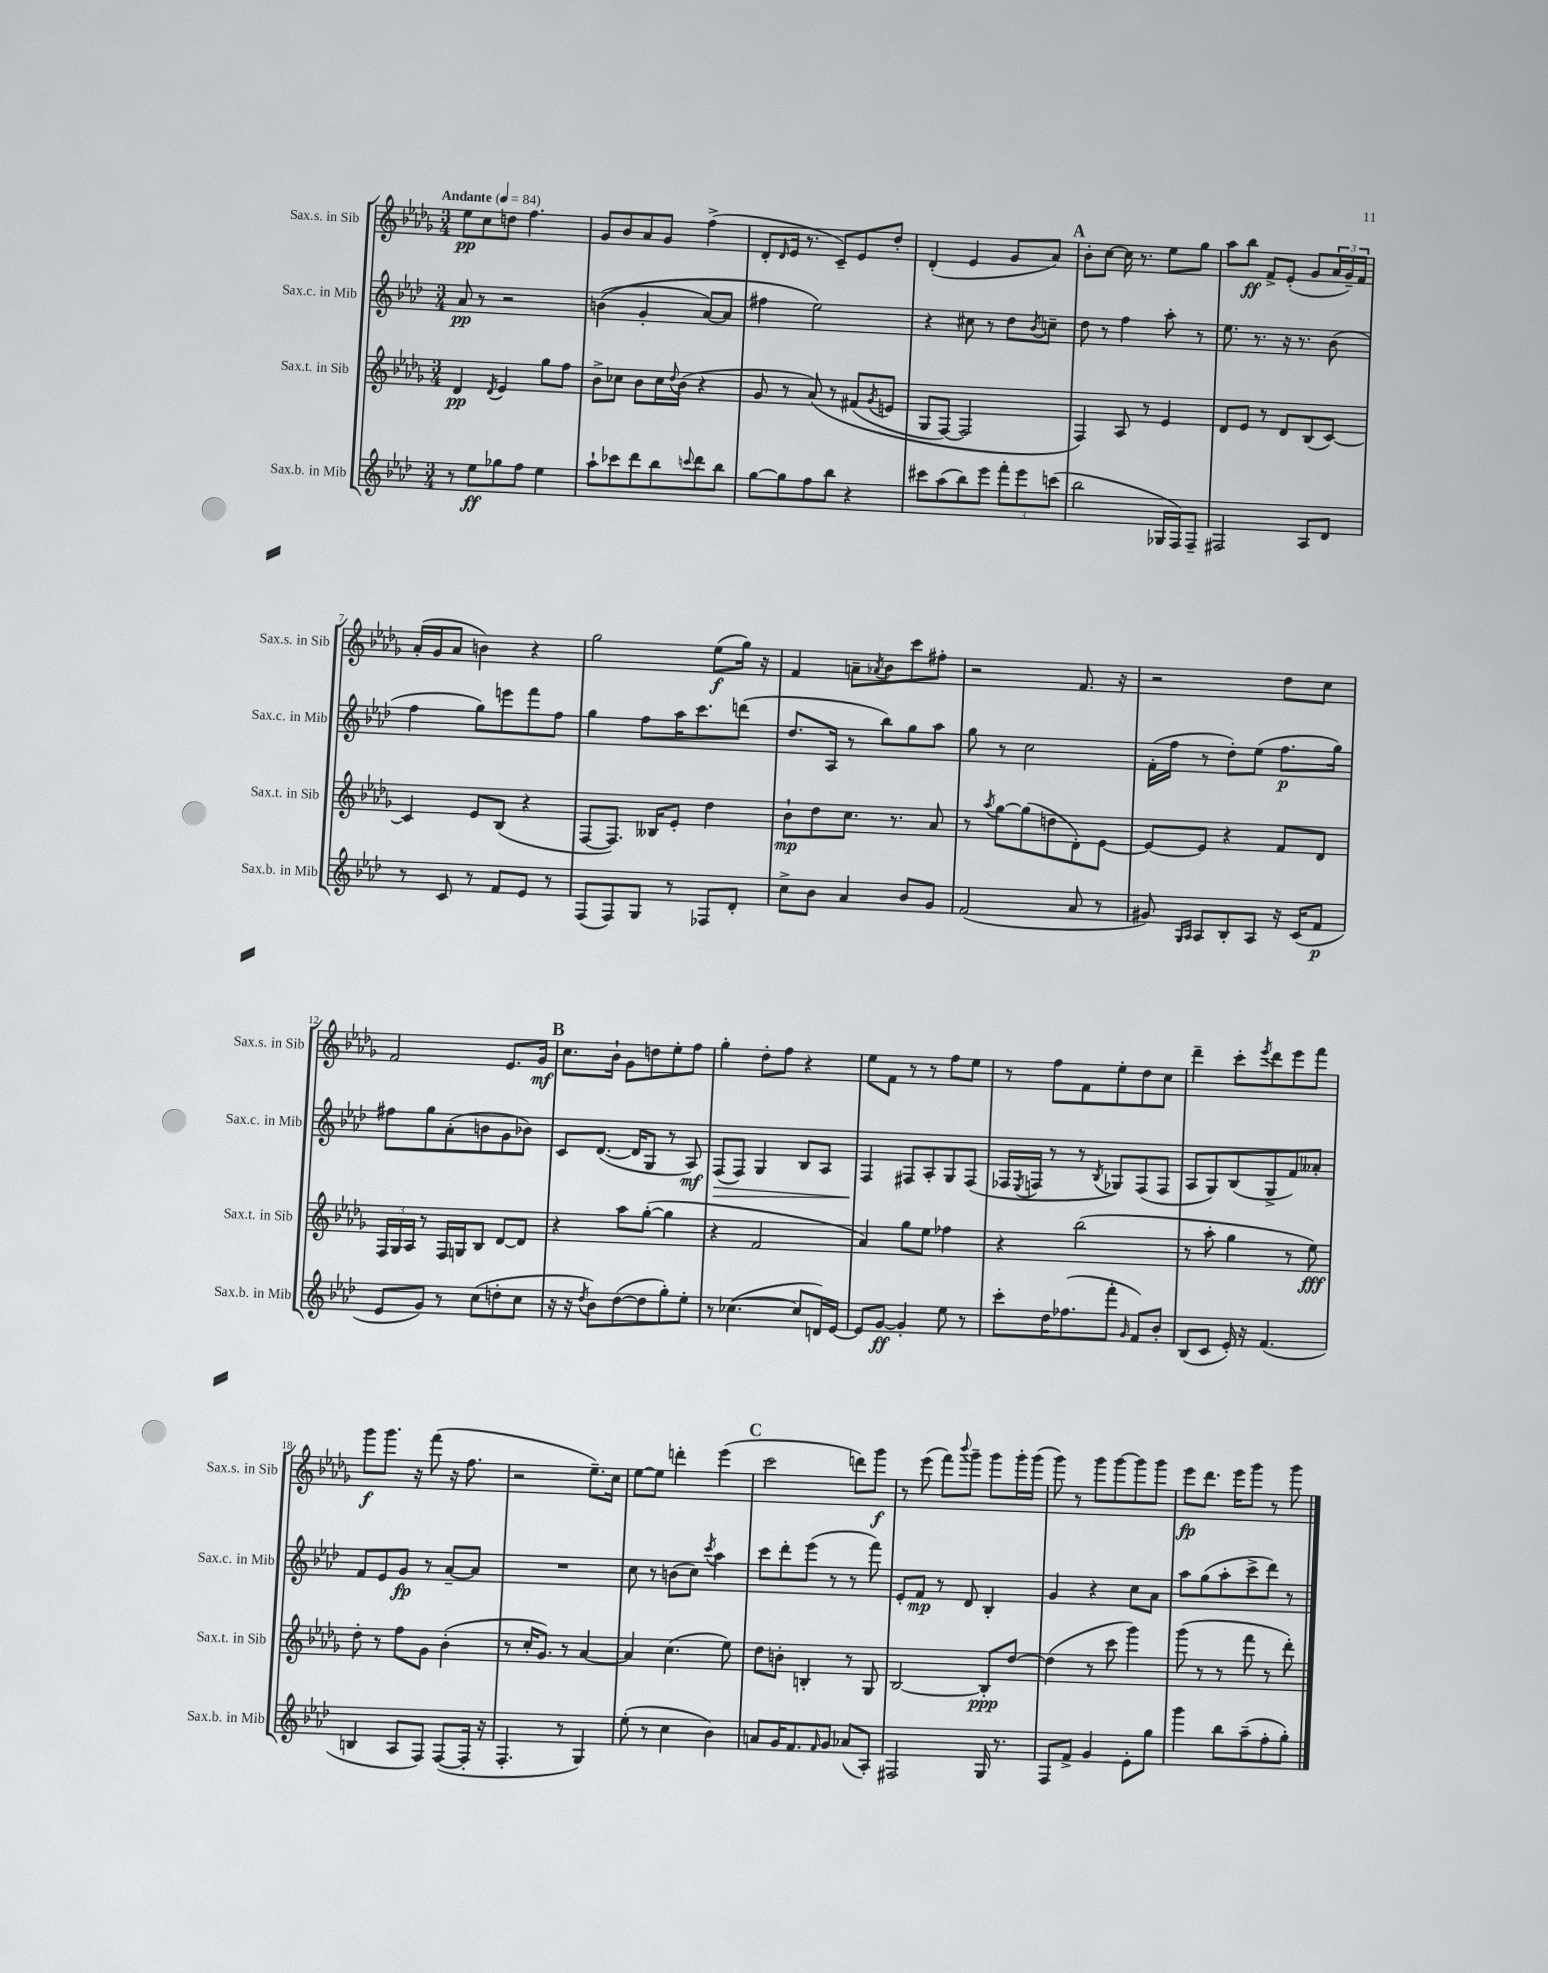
<<
\new StaffGroup <<
\new Staff = "s0" \with { instrumentName = "Sax.s. in Sib" shortInstrumentName = "Sax.s. in Sib" } {
    \clef treble \key des \major \numericTimeSignature \time 3/4 \tempo "Andante" 4 = 84
    ees''8\pp c''8 d''8 f''4. |
    ges'8 bes'8 aes'8 ges'8 f''4->( |
    des'8-. \grace { des'16 } ees'16 r8. c'8--) ees'8 des''8-. |
    des'4-.( ees'4 ges'8 aes'8) |
    \mark \markup { \bold "A" } bes'8-. c''8~ c''16 r8. ees''8 ges''8 |
    aes''8 bes''8\ff f'8-> ees'8-.( ges'8 \tuplet 3/2 { aes'16 ges'16--) f'16 } |
    aes'16-.( ges'16 aes'8 b'4) r4 |
    ges''2 ees''8\f( ges''16) r16 |
    f'4 a'8-- \acciaccatura { aes'8 } bes'8 c'''8 fis''8-. |
    r2 f'8. r16 |
    r2 des''8 c''8 |
    f'2 ees'8. ges'16\mf |
    \mark \markup { \bold "B" } c''8. bes'16-! ges'8 d''8 ees''8-. f''8 |
    ges''4-. des''8-. f''8 r4 |
    ees''8 f'8 r8 r8 f''8 ees''8 |
    r8 f''8 f'8 ees''8-. des''8 c''8 |
    des'''4-- c'''8-. \acciaccatura { ees'''8 } des'''8 ees'''8 f'''8 |
    ges'''8\f ges'''8. r16 f'''8( r16 f''8. |
    r2 ees''8.--) c''16 |
    ees''8~ ees''8 d'''4-. ees'''4( |
    \mark \markup { \bold "C" } c'''2 d'''8) ges'''8\f |
    r8 ees'''8( f'''8) \appoggiatura { bes'''8 } ges'''8-- ges'''8 ges'''16-. ges'''16( |
    ges'''8) r8 ges'''8 ges'''8~ ges'''8 ges'''8 |
    ees'''8\fp des'''8. ees'''16 ges'''8 r8 ges'''8 \bar "|." |
}
\new Staff = "s1" \with { instrumentName = "Sax.c. in Mib" shortInstrumentName = "Sax.c. in Mib" } {
    \clef treble \key aes \major \numericTimeSignature \time 3/4
    aes'8\pp r8 r2 |
    b'4(\( g'4-. aes'8~) aes'8 |
    fis''4 ees''2\) |
    r4 cis''8 r8 des''8 \acciaccatura { bes'8 } c''8-- |
    \mark \markup { \bold "A" } des''8 r8 f''4 aes''8-. r8 |
    ees''8. r8. r16 r8. bes'8( |
    f''4 g''8) e'''8 f'''8 f''8 |
    g''4 f''8 aes''16 c'''8. d'''8( |
    des''8. aes16 r8 bes''8) g''8 aes''8 |
    g''8 r8 c''2 |
    f'16-.( f''16 r8 des''8-.) ees''8( f''8.\p g''16) |
    fis''8 g''8 aes'8-.( b'8 g'8 bes'8) |
    \mark \markup { \bold "B" } c'8 des'8.~( des'16 g8 r8 aes8\mf) |
    f8\>( f8) g4 bes8 aes8 |
    f4\! fis8 aes8-. g8 fis8( |
    fes16 \acciaccatura { ees8 } f16 r8 r8 \acciaccatura { bes8 } ges8) f8( f8 |
    aes8 g8) bes8( g8-> f'8) aeses'8-. |
    f'8 ees'8 g'8\fp r8 aes'8~-- aes'8 |
    R2. |
    c''8 r8 b'8( c''8) \acciaccatura { c'''8 } aes''4 |
    \mark \markup { \bold "C" } c'''8 des'''8-. ees'''8( r8 r8 f'''8) |
    ees'8-. f'8\mp r8 des'8 bes4-. |
    g'4 r4 c''8 aes'8 |
    aes''8 g''8( aes''8-. c'''8-> des'''8) r8 \bar "|." |
}
\new Staff = "s2" \with { instrumentName = "Sax.t. in Sib" shortInstrumentName = "Sax.t. in Sib" } {
    \clef treble \key des \major \numericTimeSignature \time 3/4
    des'4\pp \acciaccatura { des'8 } ees'4 ges''8 f''8 |
    bes'8-> ces''8 bes'8 ces''16 \appoggiatura { des''8 } bes'16( r4 |
    ges'8 r8 aes'8)\( r8 fis'8( \acciaccatura { ges'8 } e'8 |
    ges8 f8~) f2 |
    \mark \markup { \bold "A" } f4\) aes8 r8 ees'4 |
    des'8 ees'8 r8 des'8 bes8( c'8~) |
    c'4 ees'8 bes8( r4 |
    f8~ f8.) beses16 ees'8-. des''4 |
    bes'8-!\mp des''8 c''8. r8. aes'8 |
    r8 \acciaccatura { aes''8 } ges''8~ ges''8( d''8 des'8-.) ees'8~ |
    ees'8~ ees'8 r4 f'8 des'8 |
    \tuplet 3/2 { f16 ges16 aes16 } r8 f16 g16 bes8 des'8~ des'8 |
    \mark \markup { \bold "B" } r4 aes''8 ges''8~-.( ges''4 |
    r4 f'2 |
    aes'4) ges''8 ees''8 fes''4 |
    r4 bes''2( |
    r8 aes''8-. ges''4 r8 ees''8\fff) |
    des''8-. r8 f''8 ges'8 bes'4-.( |
    r8 c''16-. ges'8.) r8 aes'4~ |
    aes'4 c''4.( ees''8) |
    \mark \markup { \bold "C" } des''8 b'8-. b4-. r8 ges8 |
    bes2~ bes8-.\ppp des''8~ |
    des''4( r8 c'''8 ges'''4) |
    ges'''8( r8 r8 f'''8 r8 des'''8-.) \bar "|." |
}
\new Staff = "s3" \with { instrumentName = "Sax.b. in Mib" shortInstrumentName = "Sax.b. in Mib" } {
    \clef treble \key aes \major \numericTimeSignature \time 3/4
    r8 ees''8\ff ges''8 f''8 ees''4 |
    aes''8-! ces'''8 des'''8 bes''8 \appoggiatura { c'''8 } des'''8 bes''8 |
    g''8~ g''8 f''8 bes''8 r4 |
    cis'''8 aes''8( bes''8) ees'''8 \tuplet 3/2 { f'''8-. ees'''8 c'''8( } |
    \mark \markup { \bold "A" } bes''2 ges16 f16) f8-- |
    fis2 aes8 des'8 |
    r8 c'8 r8 f'8 ees'8 r8 |
    f8( f8) g8 r8 fes8 des'8-. |
    c''8-> bes'8 aes'4 bes'8 g'8 |
    f'2( aes'8 r8 |
    gis'8) \grace { g16 aes16 } aes8 bes8-. aes8 r16 c'16( f'8\p |
    ees'8 g'8) r8 c''8( d''8-. c''8 |
    \mark \markup { \bold "B" } r16 r16 \acciaccatura { des''8 } bes'8) des''8~( des''8 g''8-.) ees''8-. |
    r8 ces''4.~( ces''8 d'16) ees'16~ |
    ees'8 g'8~\ff g'4-. ees''8 r8 |
    c'''8-. des''16 fes''8.( f'''8-. \grace { g'16 } f'8) bes'8-. |
    bes8( c'8 ees'16-.) r16 f'4.( |
    b4 aes8 f8) f8~( f16-. r16 |
    f4.-. r8 g4) |
    ees''8-.( r8 c''4 bes'4) |
    \mark \markup { \bold "C" } a'8 g'16 f'8. \grace { f'16 } g'8 aes'8( aes8-.) |
    fis2 g16 r8. |
    f8 f'8-> g'4 ees'8-. g''8 |
    g'''4 bes''8 aes''8--( f''8-. g''8-.) \bar "|." |
}
>>
>>
